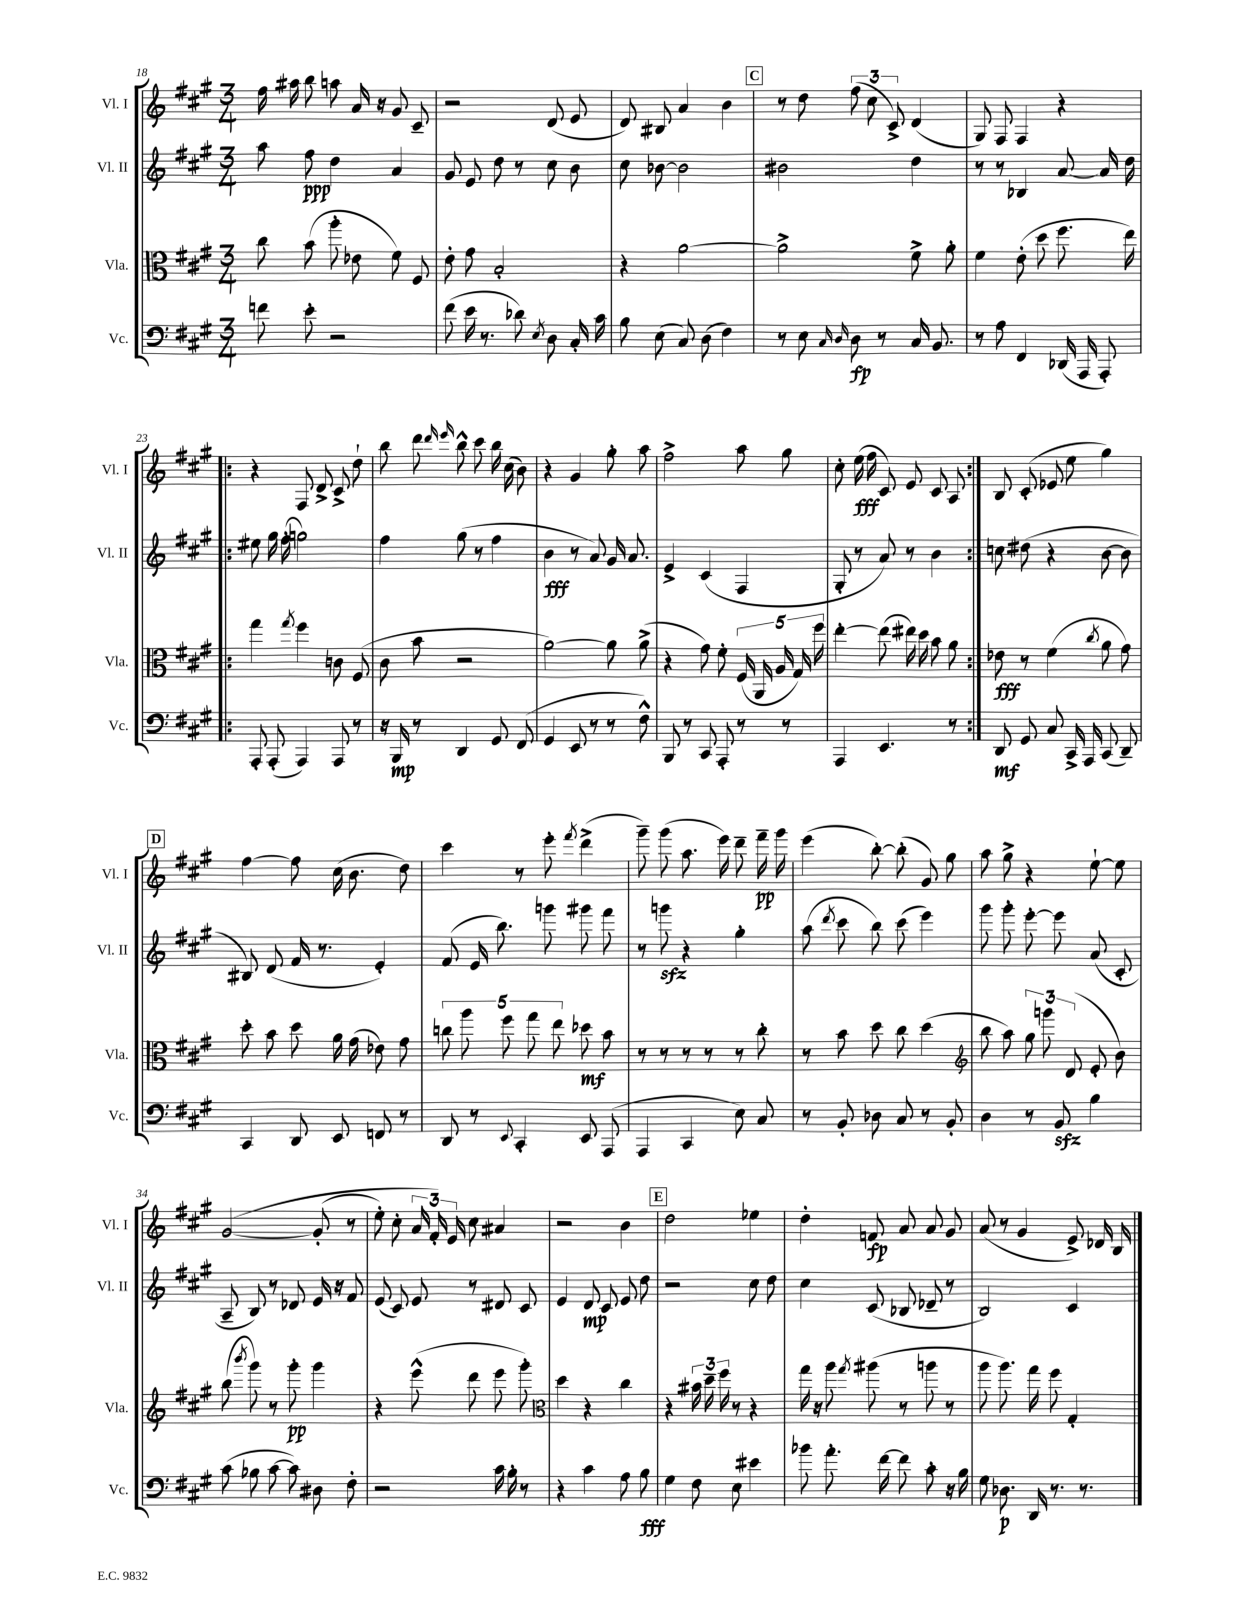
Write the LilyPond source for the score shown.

<<
\new StaffGroup <<
\new Staff = "s0" \with { instrumentName = "Vl. I" shortInstrumentName = "Vl. I" } {
    \clef treble \key a \major \numericTimeSignature \time 3/4
    \autoBeamOff fis''16 ais''16 b''8 a''8 a'16 r16 gis'8 cis'8-- |
    r2 d'8( e'8 |
    d'8) bis8 a'4 b'4 |
    \mark \markup { \box "C" } r8 d''8 \tuplet 3/2 { fis''8( cis''8 cis'8->) } d'4( |
    gis8) fis8 fis4 r4 |
    \repeat volta 2 { r4 fis8 d'8-> cis'8-> d''8-! |
    b''8 d'''8 \grace { d'''16 e'''16 } b''8-^ cis'''8 b''16 cis''16( b'8) |
    r4 gis'4 gis''8-. a''8 |
    fis''2-> a''8 gis''8 |
    cis''8-. e''16\fff( fis''16 cis'8) e'8 cis'8 a8 | }
    b8 cis'8-.( ees'8 e''8 gis''4) |
    \mark \markup { \box "D" } fis''4~ fis''8 cis''16( b'8. d''8) |
    cis'''4 r8 e'''8-. \acciaccatura { fis'''8 } d'''4->( |
    gis'''8--) gis'''8( a''8. e'''16) d'''8-- fis'''16--\pp gis'''16 |
    e'''4( b''8~-.) b''8-.( gis'8) gis''8 |
    a''8 gis''8-> r4 e''8~-! e''8 |
    gis'2~\( gis'8-.( r8 |
    e''8-.) cis''8-. \tuplet 3/2 { a'16 fis'16-.\) e'16 } cis''8 ais'4 |
    r2 b'4 |
    \mark \markup { \box "E" } d''2 ees''4 |
    d''4-. f'8\fp a'8 a'8 gis'8 |
    a'8( r8 gis'4 e'8->) des'16 b16 \bar "|." |
}
\new Staff = "s1" \with { instrumentName = "Vl. II" shortInstrumentName = "Vl. II" } {
    \clef treble \key a \major \numericTimeSignature \time 3/4
    \autoBeamOff a''8 fis''8\ppp d''4 a'4 |
    gis'8 e'8 d''8 r8 cis''8 b'8 |
    cis''8 bes'8~ bes'2 |
    \mark \markup { \box "C" } bis'2 d''4 |
    r8 r8 bes4 a'8~ a'16 d''16 |
    \repeat volta 2 { eis''8 gis''16 fis''16-.( g''2) |
    fis''4 gis''8( r8 fis''4 |
    b'4\fff r8 a'8) gis'16 a'8. |
    e'4-> cis'4( fis4 |
    gis8-. r8 a'8) r8 b'4 | }
    c''8 dis''8( r4 b'8~ b'8 |
    \mark \markup { \box "D" } bis8) d'8( fis'16 r8. e'4-.) |
    fis'8( e'16 b''8.) g'''8 gis'''8 fis'''8 |
    r8 g'''8\sfz r4 gis''4-. |
    a''8( \acciaccatura { d'''8 } cis'''8 b''8) cis'''8( e'''4) |
    gis'''8 gis'''8-. e'''8~-. e'''8 a'8( cis'8-. |
    a8-- b8) r8 des'8 e'16 r16 fis'8 |
    e'8( cis'8) e'8 r8 dis'8 cis'8 |
    e'4 d'8\mp cis'8 e'8 d''8 |
    \mark \markup { \box "E" } r2 cis''8 d''8 |
    cis''4 cis'8( bes8 des'8-- r8 |
    b2) cis'4 \bar "|." |
}
\new Staff = "s2" \with { instrumentName = "Vla." shortInstrumentName = "Vla." } {
    \clef alto \key a \major \numericTimeSignature \time 3/4
    \autoBeamOff cis''8 b'8( a''8-. ees'8 fis'8) fis8 |
    e'8-. gis'8 b2-. |
    r4 a'2~ |
    \mark \markup { \box "C" } a'2-> fis'8-> a'8-. |
    fis'4 e'8-.( d''8 fis''8. e''16) |
    \repeat volta 2 { gis''4 \acciaccatura { gis''8 } fis''4 c'8 fis8( |
    cis'8 b'8 r2 |
    a'2~) a'8 a'8->( |
    r4 gis'8) fis'8-. \tuplet 5/4 { fis16( a,16 a16 gis16) fis''16 } |
    e''4~-. e''8( eis''16) d''16 b'8 a'8 | }
    ees'8\fff r8 fis'4( \acciaccatura { cis''8 } a'8 gis'8) |
    \mark \markup { \box "D" } d''8-. b'8 d''8 a'16 gis'16( ees'8) gis'8 |
    \tuplet 5/4 { c''8 a''8 fis''8 gis''8 e''8 } des''8\mf b'8 |
    r8 r8 r8 r8 r8 cis''8-. |
    r8 b'8 d''8 cis''8 d''4( |
    \clef treble b''8 a''8) \tuplet 3/2 { gis''8 g'''8 d'8( } e'8-. b'8) |
    b''8( \acciaccatura { b'''8 } gis'''8) r8 gis'''8-.\pp gis'''4 |
    r4 e'''8-^( d'''8 e'''8 gis'''8-.) |
    \clef alto d''4 r4 cis''4 |
    \mark \markup { \box "E" } r4 \tuplet 3/2 { bis'16 d''16-- fis''16 } r8 r4 |
    gis''16 r16 a''8 \acciaccatura { gis''8 } ais''8( r8 a''8 r8 |
    a''8 a''8.) gis''16 fis''8 gis4-. \bar "|." |
}
\new Staff = "s3" \with { instrumentName = "Vc." shortInstrumentName = "Vc." } {
    \clef bass \key a \major \numericTimeSignature \time 3/4
    \autoBeamOff f'8 e'8-. r2 |
    fis'8( e'16 r8. des'8) \acciaccatura { e8 } d8 cis16-. cis'16 |
    b8 e8( cis8) d8( fis4) |
    \mark \markup { \box "C" } r8 e8 \grace { cis16 d16 } d8\fp r8 cis16 b,8. |
    r8 a8 fis,4 des,16( a,,16 a,,8-.) |
    \repeat volta 2 { a,,8-. a,,8-.( a,,4) a,,8 r8 |
    r16 b,,16\mp r8 d,4 gis,8 fis,8( |
    gis,4 e,8 r8 r8 fis8-^) |
    b,,8 r8 cis,8 a,,8-. r8 r8 |
    a,,4 e,4. r8 | }
    d,8\mf gis,8 cis8 cis,16-> a,,16 cis,8( d,8--) |
    \mark \markup { \box "D" } cis,4 d,8 e,8 f,8 r8 |
    d,8 r8 \appoggiatura { e,8 } cis,4-. e,8 a,,8( |
    a,,4 cis,4 e8) cis8 |
    r8 b,8-. des8 cis8 r8 b,8-. |
    d4 r8 b,8\sfz b4 |
    cis'8( bes8 cis'8~ cis'8) dis8 fis8-. |
    r2 cis'16 b16-. r8 |
    r4 cis'4 a8 b8\fff |
    \mark \markup { \box "E" } gis4 fis8 e8 eis'4 |
    bes'8 a'8.-. fis'16~ fis'8 cis'8-. r16 b16 |
    gis8 des8.\p d,16 r8. r8. \bar "|." |
}
>>
>>
\layout { \context { \Score currentBarNumber = #18 } }
